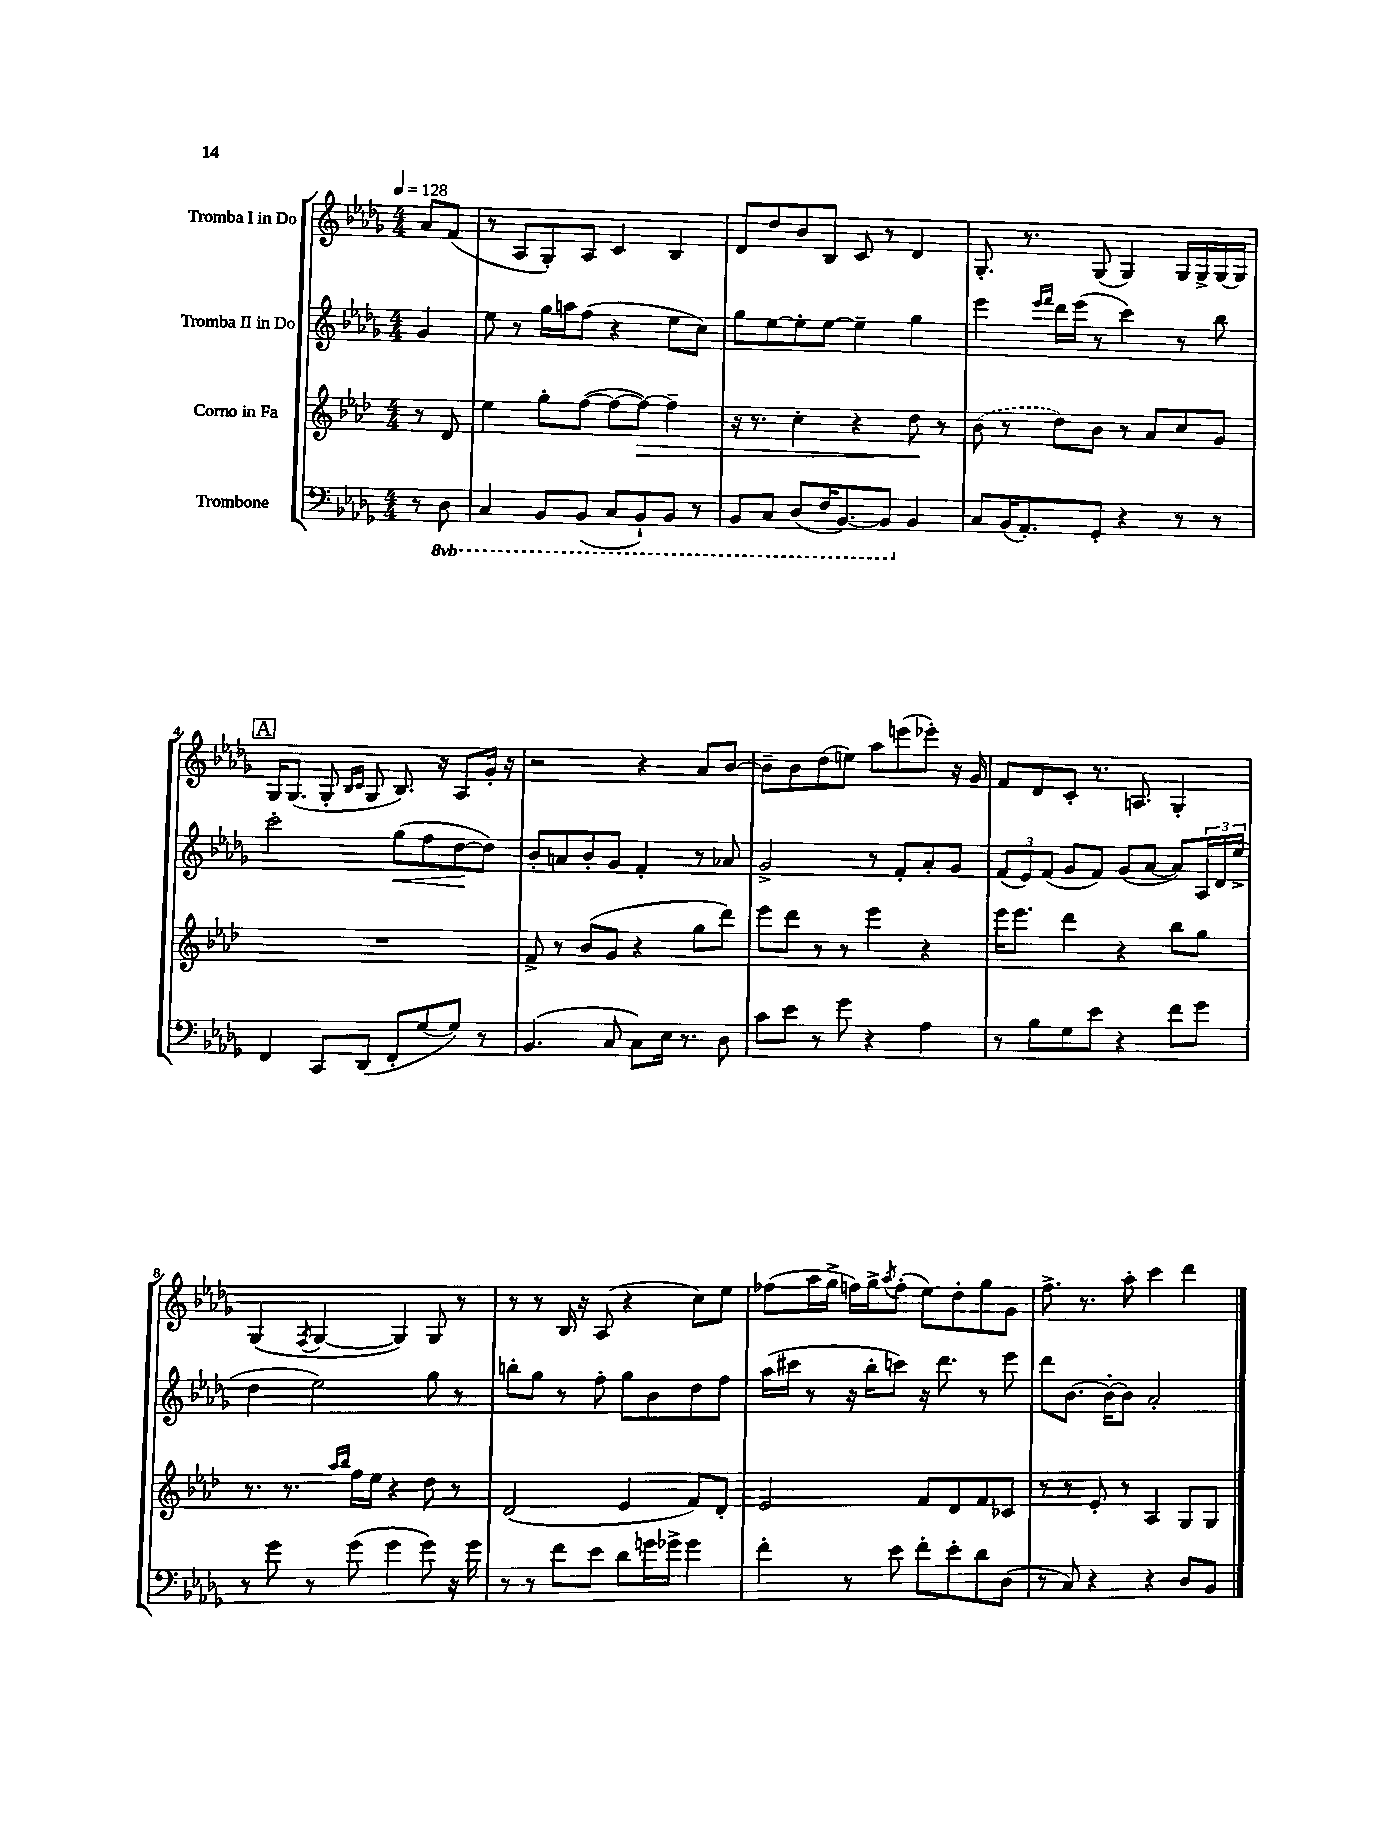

**kern	**kern	**dynam	**kern	**dynam	**kern
*part4	*part3	*part3	*part2	*part2	*part1
*staff4	*staff3	*staff3	*staff2	*staff2	*staff1
*I"Trombone	*I"Corno in Fa	*	*I"Tromba II in Do	*	*I"Tromba I in Do
*clefF4	*clefG2	*	*clefG2	*	*clefG2
*k[b-e-a-d-g-]	*k[b-e-a-d-]	*	*k[b-e-a-d-g-]	*	*k[b-e-a-d-g-]
*M4/4	*M4/4	*	*M4/4	*	*M4/4
*MM128	*MM128	*	*MM128	*	*MM128
=	=	=	=	=	=
8r	8r	.	4g-/	.	8a-/L
*8ba	*	*	*	*	*
8DD-\	8d-/	.	.	.	(8f/J
=1	=1	=1	=1	=1	=1
4CC/	4ee-\	.	8ee-\	.	8r
.	.	.	8r	.	8A-/L
8BBB-/L	8gg'\L	.	16gg-\LL	.	8G-'/)
.	.	.	16aan\J	.	.
(8BBB-/J	([8ff\J	.	(8ff\J	.	8A-/J
8CC/L	8ff\L_	.	4r	.	4c/
!	!	!LO:HP:b	!	!	!
8BBB-`/)	8ff\J_)	>	.	.	.
8BBB-/J	4ff~\]	.	8ee-\L	.	4B-/
8r	.	.	8cc\J)	.	.
=2	=2	=2	=2	=2	=2
8BBB-/L	16r	.	8gg-\L	.	8d-/L
.	8.r	.	.	.	.
8CC/J	.	.	[8ee-\	.	8dd-/
(8DD-/L	4cc'\	.	8ee-'\]	.	8b-/
16FF/K	.	.	[8ee-\J	.	8B-/J
[8.BBB-/)	.	.	.	.	.
.	4r	.	4ee-~\]	.	8c/
8BBB-/J]	.	.	.	.	8r
*X8ba	*	*	*	*	*
4BB-/	8dd-\	.	4gg-\	.	4d-/
.	8r	]	.	.	.
=3	=3	=3	=3	=3	=3
8C/L	(8b-\	.	4eee-\	.	8.G-'/
(16BB-/K	8r	.	.	.	.
8.AA-'/)	.	.	.	.	8.r
.	.	.	16qqeee-/LL	.	.
.	.	.	16qqfff/JJ	.	.
.	8dd-\L)	.	16ddd-\LL	.	.
.	.	.	(16eee-\JJ	.	.
8GG-'/J	8b-\J	.	8r	.	(8G-/
4r	8r	.	4ccc\)	.	4G-/)
.	8a-/L	.	.	.	.
8r	8cc/	.	8r	.	16G-/LL
.	.	.	.	.	16G-^/
8r	8g/J	.	8bb-\	.	[16G-/
.	.	.	.	.	16G-/JJ]
!!LO:LB:g=z
!!LO:REH:place=s1:t=A
=4	=4	=4	=4	=4	=4
4FF/	1r	.	2ccc'\	.	16G-/KL
.	.	.	.	.	(8.G-/J
8CC/L	.	.	.	.	8G-'/
.	.	.	.	.	16qqB-/LL
.	.	.	.	.	16qqc/JJ
(8DD-/J	.	.	.	.	8G-/
!	!	!	!	!LO:HP:b	!
8FF'/L	.	.	(8gg-\L	<	8.B-/)
[8G-/	.	.	8ff\	.	.
.	.	.	.	.	16r
8G-/J])	.	.	[8dd-\	.	8A-/L
8r	.	.	8dd-\J])	[	16g-'/Jk
.	.	.	.	.	16r
=5	=5	=5	=5	=5	=5
(4.BB-/	8f^/	.	8b-'/L	.	2r
.	8r	.	8an/	.	.
.	(8b-/L	.	8b-'/	.	.
8C/	8g/J	.	8g-/J	.	.
8C\L)	4r	.	4f'/	.	4r
16E-\Jk	.	.	.	.	.
8.r	.	.	.	.	.
.	8gg\L	.	8r	.	8a-/L
8D-\	8ddd-\J)	.	8a-X/	.	[8b-/J
=6	=6	=6	=6	=6	=6
8c\L	8eee-\L	.	2g-^/	.	8b-~\L]
8e-\J	8ddd-\J	.	.	.	8b-\
8r	8r	.	.	.	(8dd-\
8g-\	8r	.	.	.	8een\J)
4r	4eee-\	.	8r	.	8aa-\L
.	.	.	8f'/L	.	(8eeen\
4A-\	4r	.	8a-'/	.	8eee-X'\J)
.	.	.	8g-/J	.	16r
.	.	.	.	.	16g-/
=7	=7	=7	=7	=7	=7
8r	16eee-\KL	.	(12f/L	.	8f/L
.	8.eee-\J	.	.	.	.
.	.	.	12e-/)	.	.
8B-\L	.	.	.	.	8d-/
.	.	.	(12f/J	.	.
8G-\	4ddd-\	.	8g-/L	.	8c'/J
8e-\J	.	.	8f/J)	.	8.r
4r	4r	.	(8g-/L	.	.
.	.	.	.	.	8.An/
.	.	.	[8a-/J	.	.
8f\L	8bb-\L	.	8a-/L])	.	4G-'/
8g-\J	8gg\J	.	24A-/L	.	.
.	.	.	24d-/	.	.
.	.	.	(24ee-^/JJ	.	.
!!LO:LB:g=z
=8	=8	=8	=8	=8	=8
8r	8.r	.	4dd-\	.	(4G-/
8g-\	.	.	.	.	.
.	8.r	.	.	.	.
.	.	.	.	.	8qF/
8r	.	.	2ee-\)	.	[4G-/
.	16qqaa-/LL	.	.	.	.
.	16qqbb-/JJ	.	.	.	.
(8g-\	16ff\LL	.	.	.	.
.	16ee-\JJ	.	.	.	.
4g-\	4r	.	.	.	4G-/])
8g-\)	8dd-\	.	8gg-\	.	8G-/
16r	8r	.	8r	.	8r
16g-\	.	.	.	.	.
=9	=9	=9	=9	=9	=9
8r	(2d-/	.	8bbn'\L	.	8r
8r	.	.	8gg-\J	.	8r
8f\L	.	.	8r	.	16B-/
.	.	.	.	.	16r
8e-\J	.	.	8ff'\	.	(8A-/
8d-\L	4e-/	.	8gg-\L	.	4r
16gn\L	.	.	8b-\	.	.
16g-X^\JJ	.	.	.	.	.
4g-\	8f/L)	.	8dd-\	.	8cc\L)
.	8d-'/J	.	8ff\J	.	8ee-\J
=10	=10	=10	=10	=10	=10
4f'\	2e-/	.	(16aa-\LL	.	(8ff-X\L
.	.	.	16ccc#X\JJ	.	.
.	.	.	8r	.	16aa-\L
.	.	.	.	.	16gg-^\JJ
8r	.	.	16r	.	16ffn\LL)
.	.	.	16bb-'\KL	.	16gg-^\J
.	.	.	.	.	8qaa-/
8e-\	.	.	8cccn\J)	.	(8ff'\J
8f'\L	8f/L	.	16r	.	8ee-\L)
.	.	.	8.ddd-\	.	.
8e-'\	8d-/	.	.	.	8dd-'\
8d-\	8f/	.	8r	.	8gg-\
(8D-\J	8c-X/J	.	8eee-\	.	8g-\J
=11	=11	=11	=11	=11	=11
8r	8r	.	8ddd-\L	.	8.ff^\
8C/)	8r	.	[8.b-\J	.	.
.	.	.	.	.	8.r
4r	8e-'/	.	.	.	.
.	.	.	16b-'\KL_	.	.
.	8r	.	8b-\J]	.	8aa-'\
4r	4A-/	.	2a-'/	.	4ccc\
8D-/L	8G/L	.	.	.	4ddd-\
8BB-/J	8G/J	.	.	.	.
==	==	==	==	==	==
*-	*-	*-	*-	*-	*-
